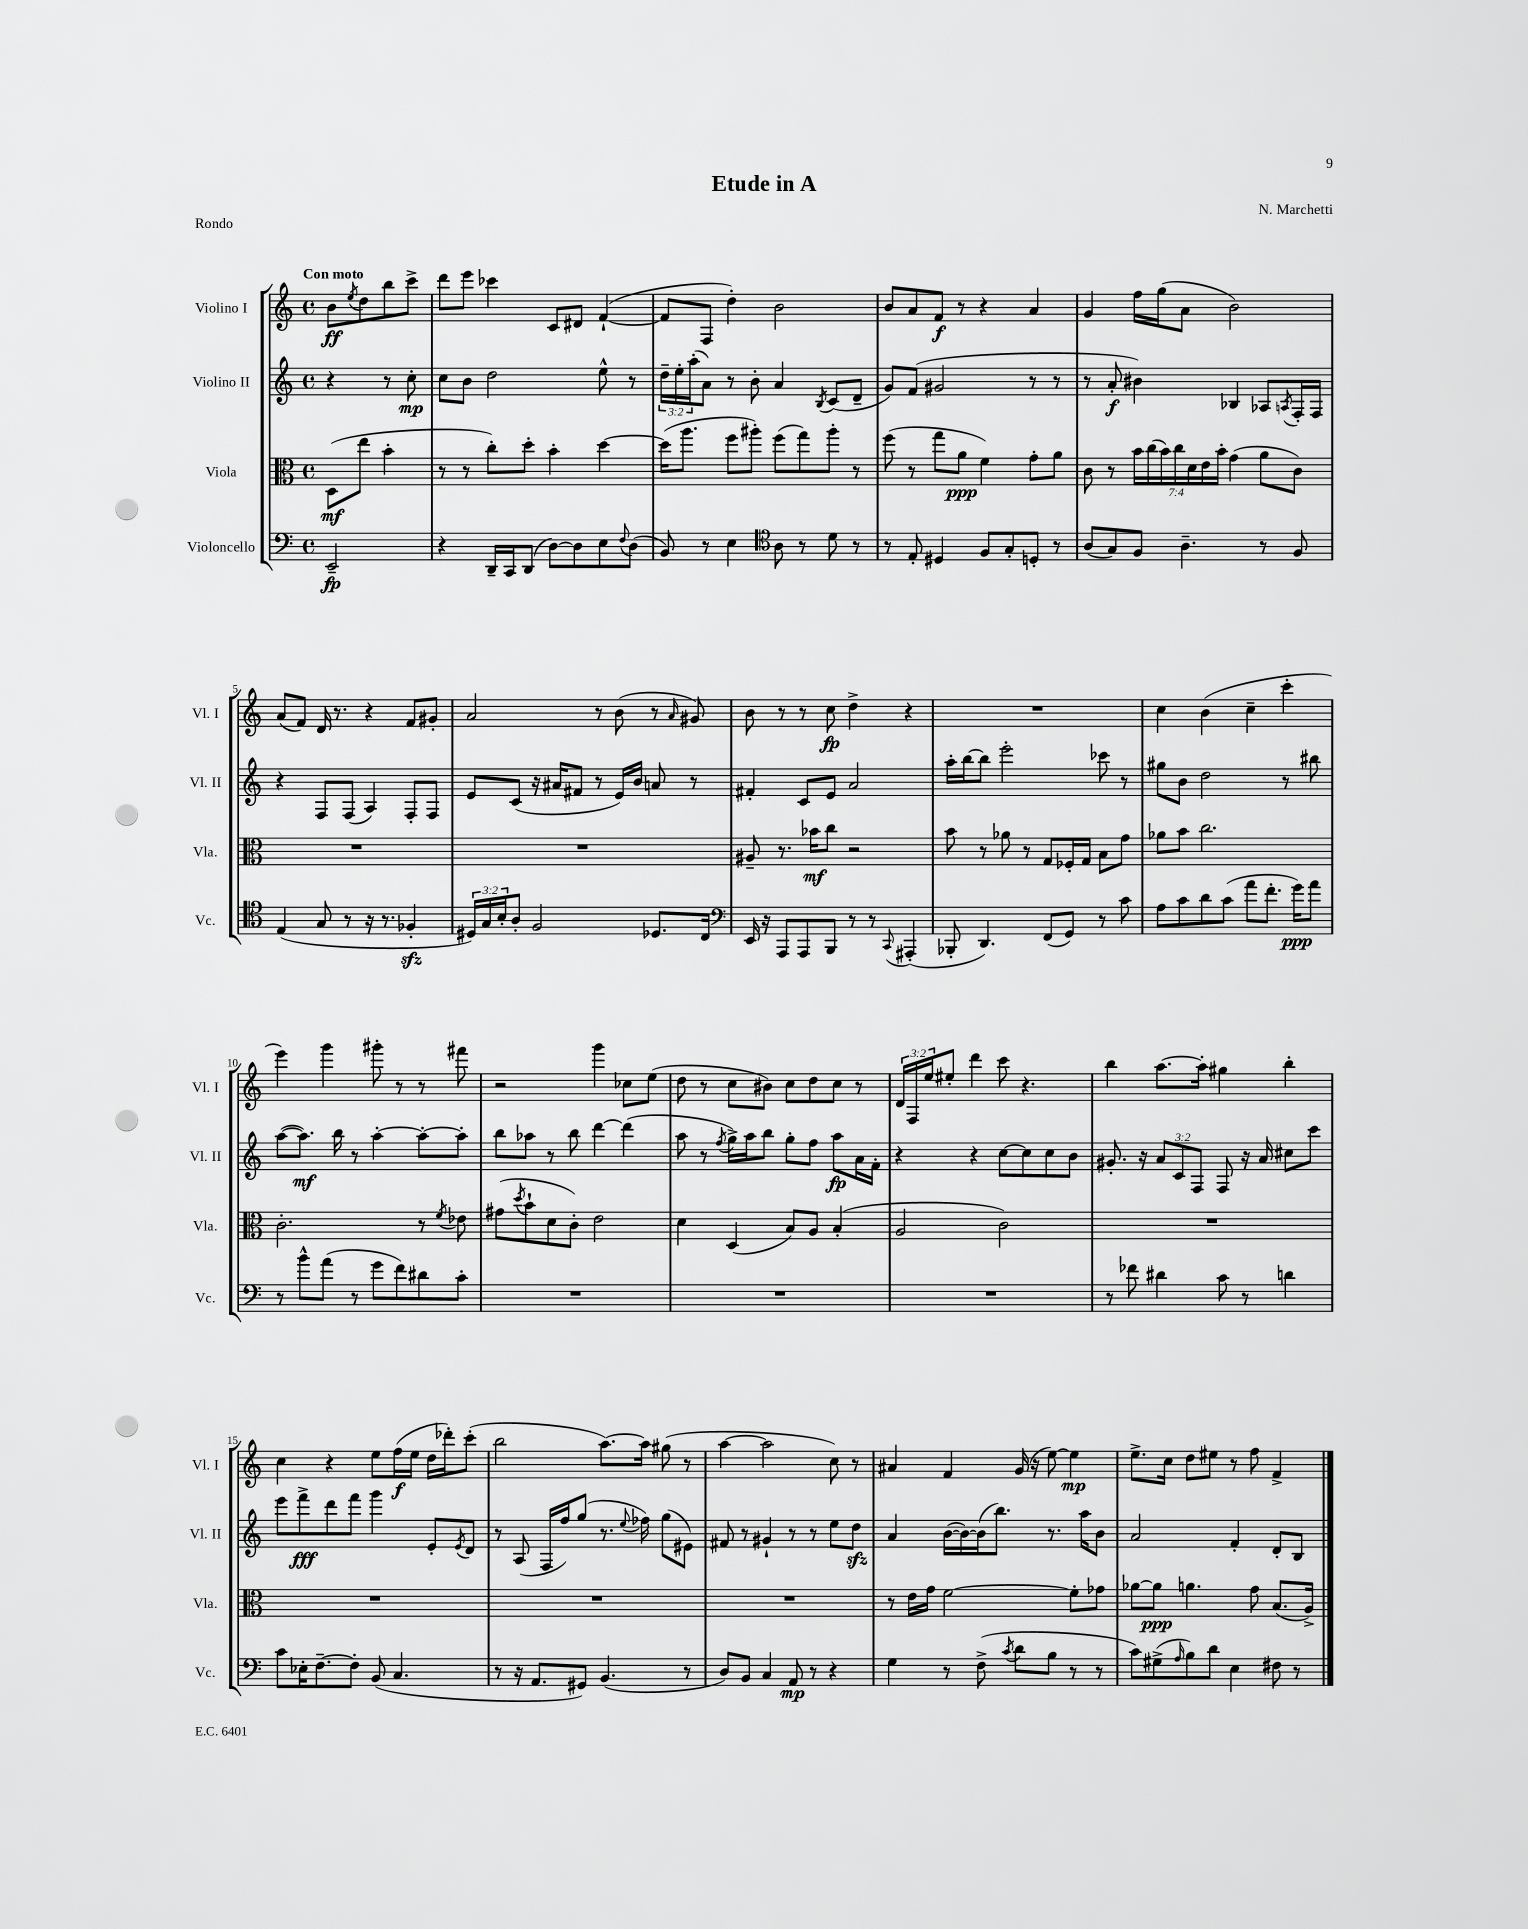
\header { title = "Etude in A" composer = "N. Marchetti" piece = "Rondo" }
<<
\new StaffGroup <<
\new Staff = "s0" \with { instrumentName = "Violino I" shortInstrumentName = "Vl. I" } {
    \clef treble \key c \major \defaultTimeSignature \time 4/4 \override Staff.TupletNumber.text = #tuplet-number::calc-fraction-text \partial 2 \tempo "Con moto"
    b'8\ff \acciaccatura { e''8 } d''8 b''8 c'''8-> |
    d'''8 e'''8 ces'''4 c'8 dis'8 f'4~-!( |
    f'8 f8 d''4-.) b'2 |
    b'8 a'8 f'8\f r8 r4 a'4 |
    g'4 f''16 g''16( a'8 b'2) |
    a'8( f'8) d'16 r8. r4 f'8 gis'8-. |
    a'2 r8 b'8( r8 \grace { a'16 } gis'8) |
    b'8 r8 r8 c''8\fp d''4-> r4 |
    R1 |
    c''4 b'4( c''4-- c'''4-. |
    e'''4) g'''4 gis'''8-. r8 r8 fis'''8 |
    r2 g'''4 ces''8 e''8( |
    d''8 r8 c''8 bis'8) c''8 d''8 c''8 r8 |
    \tuplet 3/2 { d'16 f16 e''16 } eis''8-. d'''4 c'''8 r4. |
    b''4 a''8.~ a''16-. gis''4 b''4-. |
    c''4 r4 e''8 f''16\f( e''16 d''16 des'''16-.) c'''8-.( |
    b''2 a''8.~) a''16 gis''8( r8 |
    a''4~ a''2 c''8) r8 |
    ais'4 f'4 g'16( r16 e''8~) e''4\mp |
    e''8.-> c''16 d''8 eis''8 r8 f''8 f'4-> \bar "|." |
}
\new Staff = "s1" \with { instrumentName = "Violino II" shortInstrumentName = "Vl. II" } {
    \clef treble \key c \major \defaultTimeSignature \time 4/4 \override Staff.TupletNumber.text = #tuplet-number::calc-fraction-text \partial 2
    r4 r8 c''8-.\mp |
    c''8 b'8 d''2 e''8-^ r8 |
    \tuplet 3/2 { d''16-- e''16-. a''16-.( } a'8) r8 b'8-. a'4 \acciaccatura { b8 } c'8( d'8-- |
    g'8) f'8( gis'2 r8 r8 |
    r8 a'8-.\f bis'4) bes4 aes8 \acciaccatura { a8 } f16-. f16 |
    r4 f8 f8( a4) f8-. f8 |
    e'8 c'8( r16 ais'16 fis'8 r8 e'16) b'16 a'8 r8 |
    fis'4-. c'8 e'8 a'2 |
    a''16-. b''16~ b''8 e'''2-. ces'''8 r8 |
    gis''8 b'8 d''2 r8 bis''8 |
    a''8~( a''8.\mf) b''16 r8 a''4~-. a''8~-. a''8-. |
    b''8 aes''8 r8 b''8 d'''4~ d'''4( |
    a''8 r8 \acciaccatura { f''8 } g''16->) a''16 b''8 g''8-. f''8 a''8\fp a'16 f'16-. |
    r4 r4 c''8~ c''8 c''8 b'8 |
    gis'8.-. r16 \tuplet 3/2 { a'8 c'8 f8 } f8 r16 a'16 cis''8 c'''8 |
    e'''8 f'''8->\fff d'''8 f'''8 g'''4 e'8-. \acciaccatura { e'8 } d'8 |
    r8 a8( f16 f''16) g''8( r8. \appoggiatura { e''8 } fes''16) g''8( eis'8) |
    fis'8 r8 gis'4-! r8 r8 e''8 d''8\sfz |
    a'4 b'16~( b'16~) b'16( b''8.) r8. a''16 b'8 |
    a'2 f'4-. d'8-. b8 \bar "|." |
}
\new Staff = "s2" \with { instrumentName = "Viola" shortInstrumentName = "Vla." } {
    \clef alto \key c \major \defaultTimeSignature \time 4/4 \override Staff.TupletNumber.text = #tuplet-number::calc-fraction-text \partial 2
    d8\mf( e''8 b'4-. |
    r8 r8 c''8-.) d''8-. b'4-. d''4~ |
    d''16( a''8. f''8 ais''8-.) f''8( g''8) ais''8-. r8 |
    f''8( r8 g''8 a'8\ppp f'4) g'8-. a'8 |
    c'8 r8 \tuplet 7/4 { b'16 c''16( b'16) c''16 d'16 e'16 b'16-. } g'4( a'8 c'8) |
    R1 |
    R1 |
    ais8-- r8. bes'16\mf c''8 r2 |
    b'8 r8 aes'8 r8 g8 fes16-. g16 b8 g'8 |
    aes'8 b'8 c''2. |
    c'2.-. r8 \acciaccatura { f'8 } ees'8 |
    gis'8( \acciaccatura { d''8 } b'8-! d'8 c'8-.) e'2 |
    d'4 d4( b8) a8 b4-.( |
    a2 c'2) |
    R1 |
    R1 |
    R1 |
    R1 |
    r8 e'16 g'16 f'2~ f'8-. ges'8 |
    aes'8~ aes'8\ppp a'4. g'8 b8.( a16->) \bar "|." |
}
\new Staff = "s3" \with { instrumentName = "Violoncello" shortInstrumentName = "Vc." } {
    \clef bass \key c \major \defaultTimeSignature \time 4/4 \override Staff.TupletNumber.text = #tuplet-number::calc-fraction-text \partial 2
    e,2--\fp |
    r4 d,16-- c,16 d,8( d8~) d8 e8 \appoggiatura { f8 } d8( |
    b,8) r8 e4 \clef tenor a8 r8 d'8 r8 |
    r8 e8-. dis4 f8 g8-. d8-. r8 |
    a8( g8) f8 a4.-- r8 f8 |
    e4( g8 r8 r16 r8. fes4-.\sfz |
    \tuplet 3/2 { dis16) g16 b16-. } a8-. f2 des8. c16 |
    \clef bass e,16 r16 a,,8 a,,8 b,,8 r8 r8 \appoggiatura { c,8 } ais,,4-.( |
    bes,,8-. d,4.) f,8( g,8) r8 c'8 |
    a8 c'8 d'8 c'8( a'8 f'8.-. g'16\ppp) a'8 |
    r8 b'8-^ a'8( r8 g'8 f'8) dis'8 c'8-. |
    R1 |
    R1 |
    R1 |
    r8 fes'8 dis'4 c'8 r8 d'4 |
    c'8 ees16-. f8.~-- f8-. b,8( c4. |
    r8 r16 a,8. gis,8) b,4.( r8 |
    d8) b,8 c4 a,8\mp r8 r4 |
    g4 r8 f8->( \acciaccatura { c'8 } d'8 b8 r8 r8 |
    c'8) gis8->( \grace { a16 } b8) d'8 e4 fis8 r8 \bar "|." |
}
>>
>>
